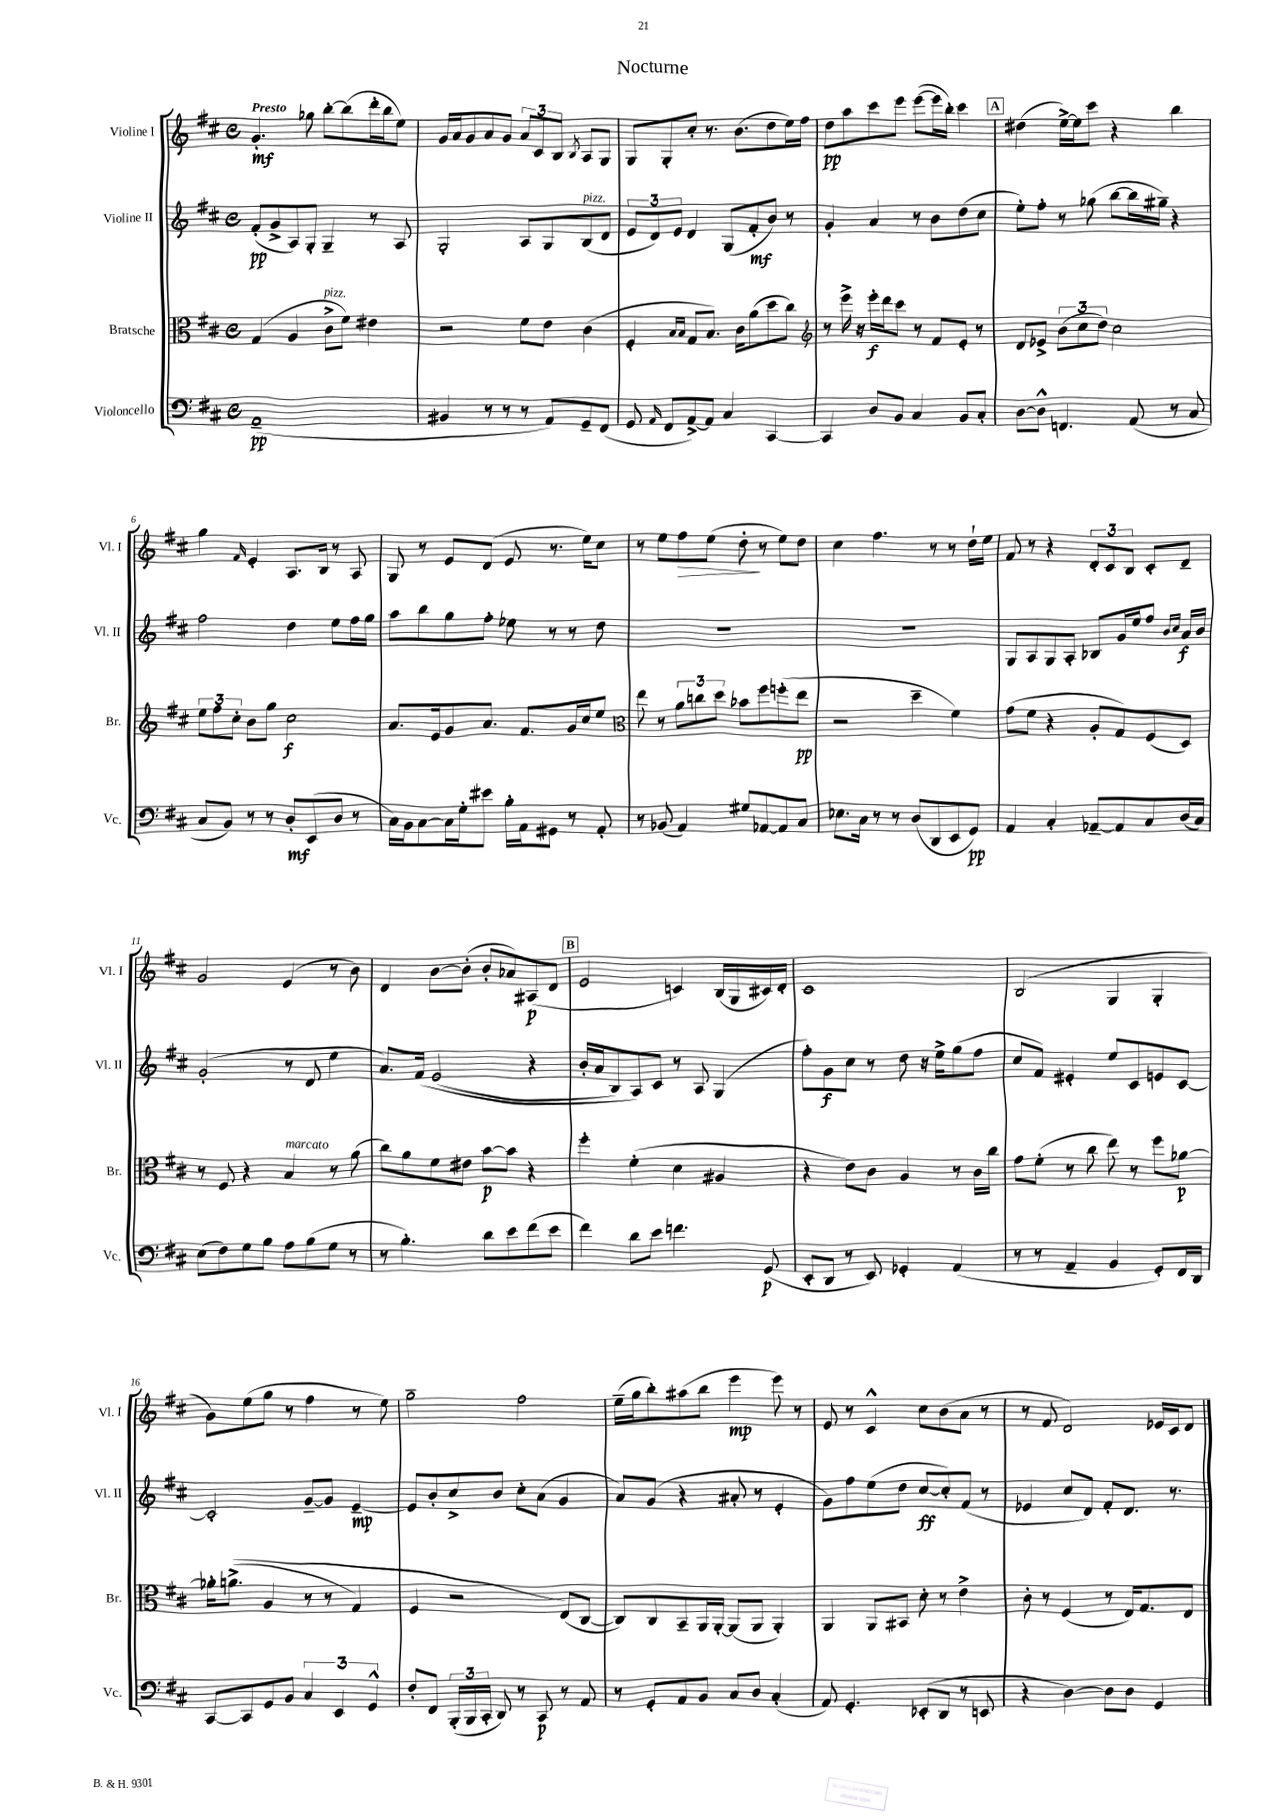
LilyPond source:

\header { title = "Nocturne" }
<<
\new StaffGroup <<
\new Staff = "s0" \with { instrumentName = "Violine I" shortInstrumentName = "Vl. I" } {
    \clef treble \key d \major \defaultTimeSignature \time 4/4 \tempo "Presto"
    \autoBeamOff g'4.-.\mf ges''8 b''8[~-. b''8( d'''16-. b''16 e''8]) |
    g'16[ a'16 g'8 a'8 g'8] \tuplet 3/2 { a'8[ cis'8 b8] } \acciaccatura { b8 } a8[ g8] |
    g8[ g8-. cis''8]-. r8. b'8.[( d''8 e''16) fis''16] |
    d''8[\pp a''8 cis'''8 e'''8] e'''8[~( e'''16 b''16]-.) cis'''4 |
    \mark \markup { \box "A" } dis''4( e''16[~->) e''16 cis'''8] r4 b''4 |
    g''4 \grace { fis'16 } e'4-. a8.[ b16] r8 a8 |
    g8 r8 e'8[ d'8]( e'8 r8. e''16[) cis''8] |
    r8 e''8[ fis''8\> e''8]( d''8-.\! r8 e''8[) d''8] |
    cis''4 fis''4. r8 r8 d''16[-! e''16] |
    fis'8 r8 r4 \tuplet 3/2 { d'8[-. cis'8 b8] } cis'8[-. d'8]-- |
    g'2 e'4( r8 b'8) |
    d'4 b'8[~ b'8]-.( b'8[-. aes'8) ais8\p( d'8] |
    \mark \markup { \box "B" } e'2 c'4) b16[( g16 cis'16) d'16]-. |
    cis'1 |
    b2( g4 g4-. |
    g'8[) e''8( g''8] r8 fis''4 r8 e''8) |
    g''2-- fis''2 |
    e''16[--( g''16 b''8-.) ais''8( b''8] e'''4\mp e'''8) r8 |
    e'8 r8 cis'4-^ cis''8[ b'8( a'8] r8 |
    r8 fis'8 d'2) ees'16[ cis'16 d'8] \bar "|." |
}
\new Staff = "s1" \with { instrumentName = "Violine II" shortInstrumentName = "Vl. II" } {
    \clef treble \key d \major \defaultTimeSignature \time 4/4
    \autoBeamOff fis'8[-.\pp( g'8-> a8) g8]-. g4-- r8 a8 |
    g2-. a8[ g8 b8^\markup { \italic "pizz." }( d'8] |
    \tuplet 3/2 { e'8[ d'8) e'8] } d'4 g8[( fis'8-.\mf b'8]) r8 |
    g'4-. a'4 r8 b'8[ d''8( cis''8] |
    \mark \markup { \box "A" } e''8[-.) fis''8]-. r8 ges''8( b''8[~ b''16 gis''16]--) r4 |
    fis''2 d''4 e''8[ fis''16 g''16] |
    a''8[ b''8 g''8 fis''8]-. ees''8 r8 r8 d''8 |
    R1 |
    R1 |
    g8[ a8 g8 a8]-. bes8[ g'16 e''16 fis''8] \grace { b'16[ cis''16] } a'16[\f b'16] |
    g'2-.( r8 d'8 e''4 |
    a'8.[) fis'16]\( e'2( r4 |
    \mark \markup { \box "B" } b'16[-. a'16 b8) a8\) cis'8] r8 a8 g4( |
    fis''8[-.) g'8\f cis''8] r8 d''8 r16 e''16[-> g''8( fis''8] |
    cis''8[ fis'8]) eis'4-. e''8[ cis'8 e'8 cis'8]~ |
    cis'2-. g'8[~-- g'8] e'4~--\mp |
    e'8[ b'8-. cis''8-> b'8] cis''8[-. a'8]( g'4 |
    a'8[) g'8]( r4 ais'8-. r8 e'4-. |
    g'8[) fis''8 e''8( d''8] cis''8[~\ff cis''8-.) fis'8]( r8 |
    ees'4 cis''8[ d'8]) fis'8[-. d'8.] r8. \bar "|." |
}
\new Staff = "s2" \with { instrumentName = "Bratsche" shortInstrumentName = "Br." } {
    \clef alto \key d \major \defaultTimeSignature \time 4/4
    \autoBeamOff g4( a4 cis'8[->^\markup { \italic "pizz." } fis'8]) eis'4 |
    r2 fis'8[ e'8] cis'4( |
    fis4-. \grace { b16[ b16] } g8[ b8.]) cis'16[ a'8( d''8 cis''8]) |
    \clef treble r8 e'''16-> r16 e'''16[-.\f d'''16 cis'''8] r8 fis'8[ e'8]-. r8 |
    \mark \markup { \box "A" } d'8[ ees'8]-> \tuplet 3/2 { b'8[( cis''8 d''8]) } cis''2 |
    \tuplet 3/2 { e''8[ fis''8 cis''8]-. } b'8[ g''8] cis''2\f |
    a'8.[ e'16 g'8 a'8.] fis'8.[ g'16 cis''16 e''8] |
    \clef alto e''8 r8 \tuplet 3/2 { a'8[ c''8 d''8] } bes'8[ fis''8 f''8-.( e''8]\pp |
    r2 d''4-- fis'4) |
    g'8[( fis'8] r4 a8[-. g8) fis8( d8]) |
    r8 fis8 r4 b4^\markup { \italic "marcato" } r8 a'8( |
    cis''8[) a'8 fis'8 eis'8] b'8[~\p b'8] r4 |
    \mark \markup { \box "B" } fis''4-. fis'4-.( d'4 ais4 |
    r4 e'8[) cis'8] a4 r8 cis'16[ cis''16] |
    g'8[ fis'8]-.( r8 cis''8 e''8) r8 fis''8[ aes'8]~\p |
    aes'16[-. a'8.]->(\( a4 r8 r8 g4) |
    fis4 r2 e8[(\) cis8]~ |
    cis8[) cis8 b,8-- a,16 a,16]~-. a,8[( a,8] a,4-.) |
    a,4 a,8[ bis,8] d'8-. r8 e'4-> |
    cis'8-. r8 fis4( r8 e16[) g8. e8] \bar "|." |
}
\new Staff = "s3" \with { instrumentName = "Violoncello" shortInstrumentName = "Vc." } {
    \clef bass \key d \major \defaultTimeSignature \time 4/4
    \autoBeamOff a,1--\pp( |
    bis,4 r8 r8 r8 a,8[) g,8-- fis,8]( |
    g,8 \grace { a,16 } fis,8[ a,8~->) a,8] cis4 cis,4~ |
    cis,4 d8[ b,8] cis4 b,8[ cis8]-. |
    \mark \markup { \box "A" } d8[~ d8]-^ f,4. a,8( r8 cis8 |
    cis8[ b,8]) r8 r8 d8[-.\mf e,8( d8] r8 |
    cis16[) b,16 cis8~ cis16 g16-. eis'8] b16[-. a,16 gis,8] r8 a,8-. |
    r8 bes,8( a,4) gis8[ aes,8~ aes,8 cis8] |
    ees8.[ cis16] r8 r8 d8[( d,8 e,8 g,8]\pp) |
    a,4 cis4-. aes,8[~-- aes,8 cis8 d16( cis16]) |
    e8[( fis8) g8 b8] a8[ b8( g8] r8 |
    r8 b4.-.) d'8[ e'8 fis'8( e'8] |
    \mark \markup { \box "B" } fis'4) d'8[ e'8] f'4. g,8\p( |
    e,8[-. d,8] r8 e,8) ges,4-. a,4( |
    r8 r8 a,4-- b,4 g,8[-.) fis,16 d,16] |
    cis,8[~ cis,8 g,8 b,8] \tuplet 3/2 { cis4 e,4 g,4-^ } |
    fis8[-. fis,8] \tuplet 3/2 { b,,16[-.( b,,16 cis,16]-. } d,8) r8 cis,8\p r8 a,8 |
    r8 g,8[-. a,8 b,8] cis8[ d8] cis4-.( |
    a,8) g,4.-. ees,8[-.( d,8] r8 e,8 |
    r4 d4~) d8[ d8] g,4 \bar "|." |
}
>>
>>
